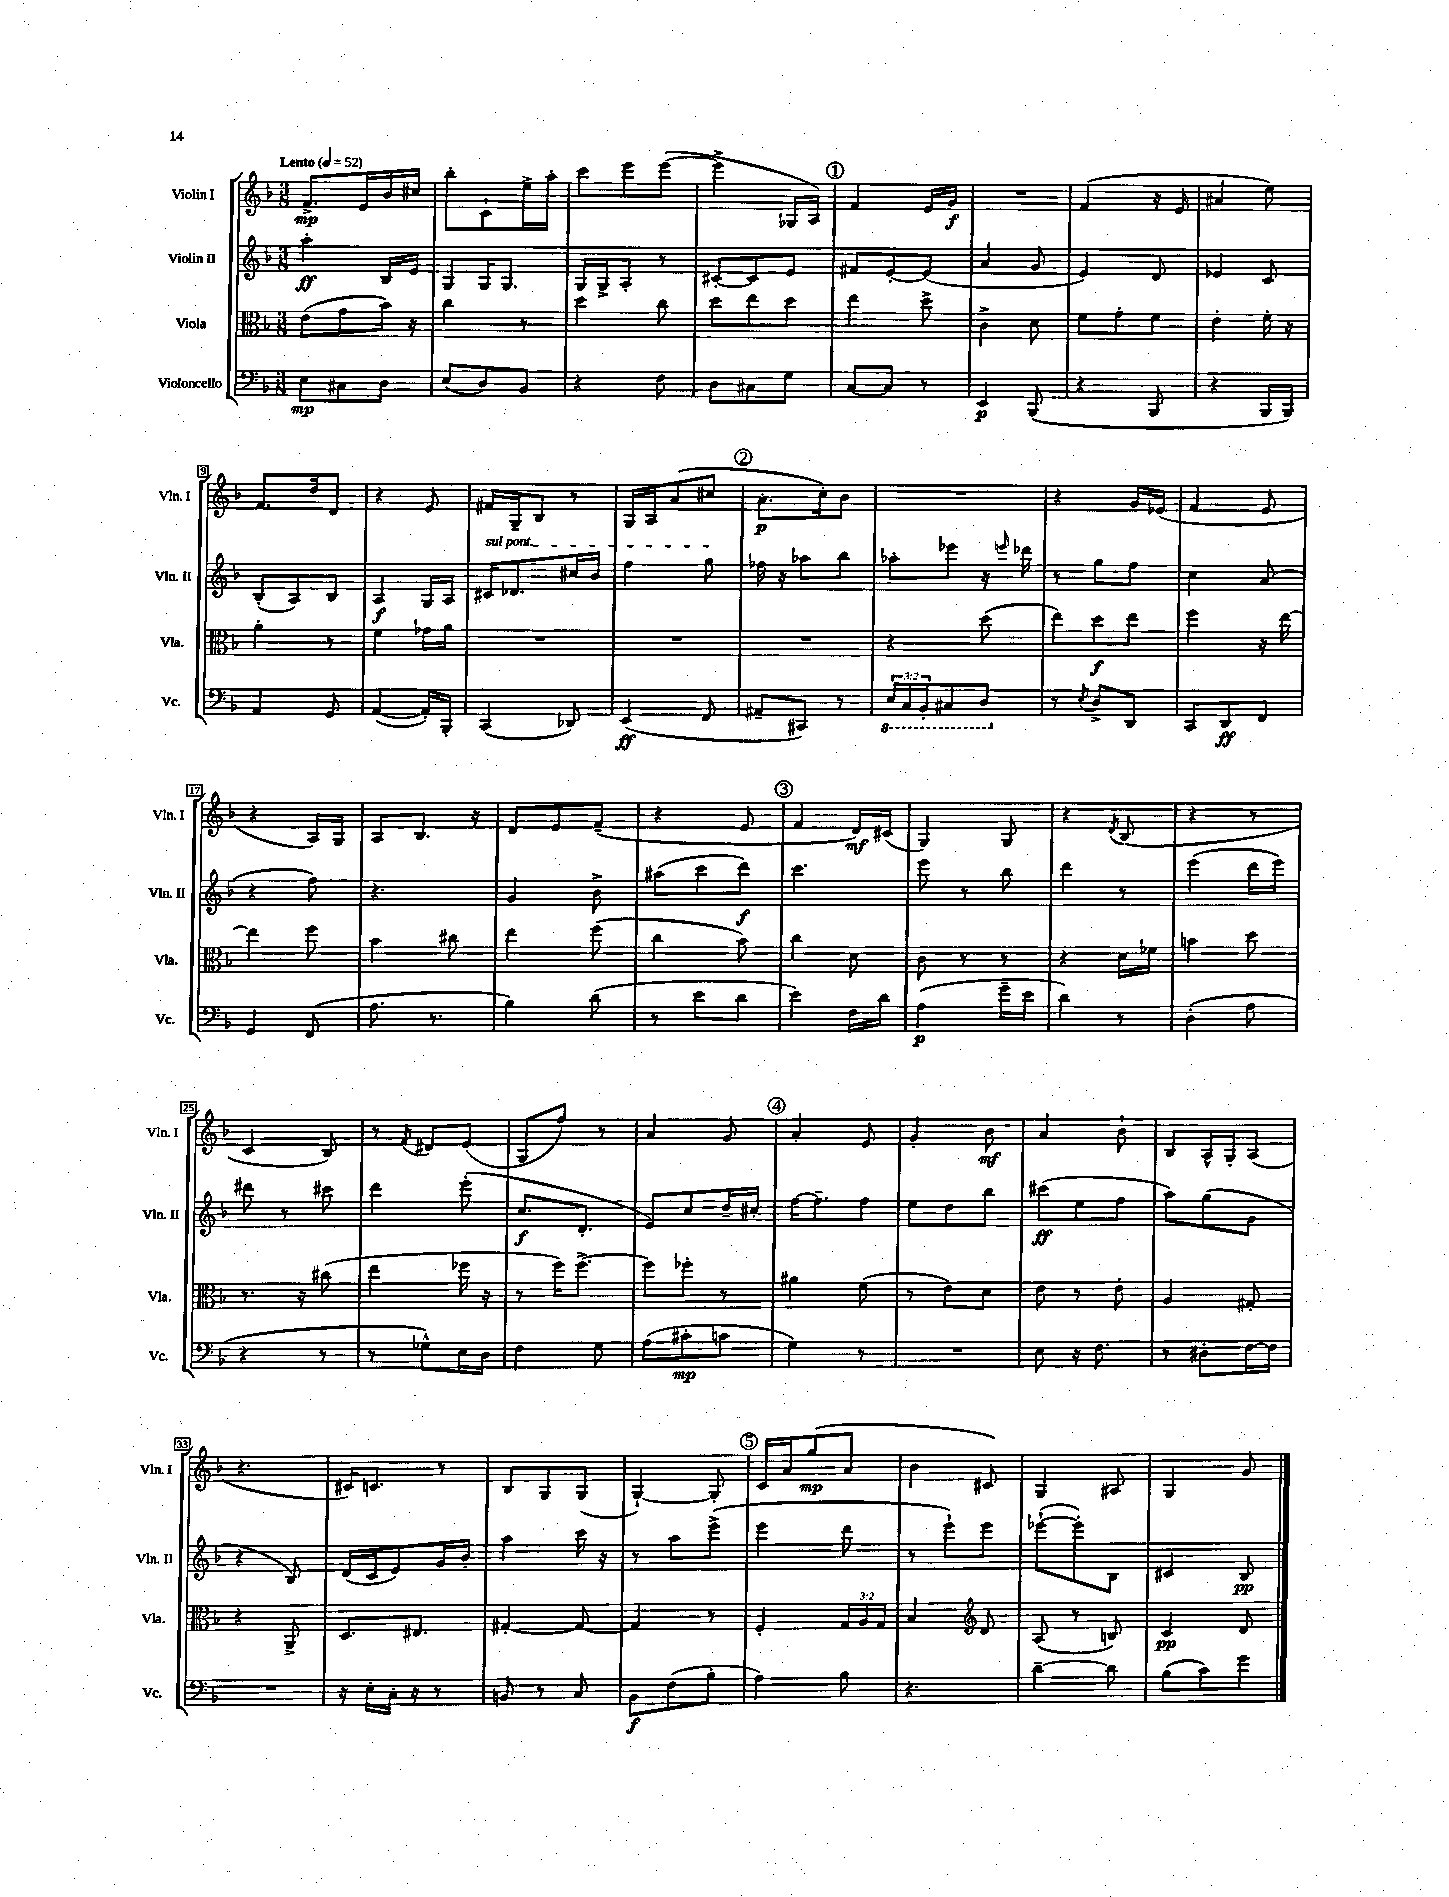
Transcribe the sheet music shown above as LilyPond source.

<<
\new StaffGroup <<
\new Staff = "s0" \with { instrumentName = "Violin I" shortInstrumentName = "Vln. I" } {
    \clef treble \key f \major \numericTimeSignature \time 3/8 \tempo "Lento" 4 = 52
    f'8.->\mp e'16 bes'16 cis''16 |
    bes''8-. c'8-! e''16-> a''16-. |
    c'''8 e'''8 e'''8~( |
    e'''4-> ges16 a16) |
    \mark \markup { \circle "1" } f'4 e'16 g'16\f |
    R4. |
    f'4( r16 e'16 |
    ais'4 e''8) |
    f'8. d''16 d'8 |
    r4 e'8 |
    fis'16 g16-- bes8 r8 |
    g16 a16 a'8( cis''8 |
    \mark \markup { \circle "2" } a'8.-.\p c''16-.) bes'8 |
    R4. |
    r4 g'16 ees'16( |
    f'4 e'8 |
    r4 a16) g16 |
    a8 bes8. r16 |
    d'8 e'8 f'8--( |
    r4 e'8 |
    \mark \markup { \circle "3" } f'4 d'16\mf) cis'16( |
    g4) g8 |
    r4 \acciaccatura { d'8 } bes8( |
    r4 r8 |
    c'4 bes8) |
    r8 \acciaccatura { f'8 } dis'8 e'8( |
    g8 f''8) r8 |
    a'4 g'8 |
    \mark \markup { \circle "4" } a'4-. e'8 |
    g'4-. bes'8\mf |
    a'4 bes'8-! |
    bes8 a16-^ g16-. a8( |
    r4. |
    cis'16) c'8. r8 |
    bes8 g8 g8( |
    g4~-!) g8-. |
    \mark \markup { \circle "5" } c'16 a'16 g''8\mp( a'8 |
    bes'4 cis'8) |
    g4 ais8 |
    g4 g'8 \bar "|." |
}
\new Staff = "s1" \with { instrumentName = "Violin II" shortInstrumentName = "Vln. II" } {
    \clef treble \key f \major \numericTimeSignature \time 3/8
    a''4-.\ff bes16 e'16 |
    g8 g16 g8. |
    g16 g16-> a8-. r8 |
    cis'8~-. cis'8 e'8 |
    \mark \markup { \circle "1" } fis'8 e'8~-. e'8( |
    a'4 g'8 |
    e'4) d'8 |
    ees'4 c'8 |
    bes8-.( a8) bes8 |
    a4\f g16 a16 |
    \once \override TextSpanner.bound-details.left.text = \markup { \italic "sul pont." } cis'16\startTextSpan des'8. cis''16 bes'16 |
    f''4 g''8\stopTextSpan |
    \mark \markup { \circle "2" } fes''16 r16 aes''8 bes''8 |
    aes''8-. ees'''8 r16 \grace { e'''16 } des'''16 |
    r8 g''8 f''8 |
    c''4 a'8( |
    r4 f''8) |
    r4. |
    g'4 bes'8-> |
    ais''8( c'''8 d'''8\f) |
    \mark \markup { \circle "3" } c'''4. |
    e'''8 r8 bes''8 |
    d'''4 r8 |
    e'''4( d'''16 e'''16) |
    dis'''8 r8 cis'''8 |
    d'''4 e'''8-.( |
    c''8.\f d'8.-. |
    e'8) c''8 d''16-- cis''16-. |
    \mark \markup { \circle "4" } f''16~ f''8.-- f''8 |
    e''8 d''8 bes''8 |
    cis'''8\ff( e''8 f''8 |
    a''8) g''8( g'8 |
    r4 bes8) |
    d'16( c'16 e'8) g'16 bes'16-. |
    a''4 c'''16 r16 |
    r8 a''8 e'''8->( |
    \mark \markup { \circle "5" } e'''4 d'''8 |
    r8 e'''8-!) e'''8 |
    ees'''8~-!( ees'''8-.) bes8 |
    cis'4 bes8\pp \bar "|." |
}
\new Staff = "s2" \with { instrumentName = "Viola" shortInstrumentName = "Vla." } {
    \clef alto \key f \major \numericTimeSignature \time 3/8 \override Staff.TupletNumber.text = #tuplet-number::calc-fraction-text
    e'8( g'8 bes'16) r16 |
    c''4 r8 |
    d''4 c''8 |
    d''8 e''8 d''8 |
    \mark \markup { \circle "1" } e''4 d''8-> |
    c'4-> d'8 |
    f'8 g'8-. f'8 |
    e'4-. f'16-. r16 |
    a'4-. r8 |
    f'4 ges'16 a'16 |
    R4. |
    R4. |
    \mark \markup { \circle "2" } R4. |
    r4 d''8( |
    e''8) d''8\f e''8 |
    f''4 r16 e''16~ |
    e''4 f''8 |
    bes'4 cis''8 |
    e''4 f''8( |
    c''4 bes'8) |
    \mark \markup { \circle "3" } c''4 d'8 |
    c'8 r8 r8 |
    r4 d'16 fes'16 |
    b'4 d''8 |
    r8. r16 cis''8( |
    e''4 fes''16 r16 |
    r8 f''16) f''8.~-> |
    f''8 fes''8-. r8 |
    \mark \markup { \circle "4" } ais'4 f'8( |
    r8 e'8) d'8 |
    e'8 r8 e'8-. |
    a4 gis8-. |
    r4 a,8-> |
    d8. eis8. |
    gis4~-. gis8~ |
    gis4 r8 |
    \mark \markup { \circle "5" } f4-. \tuplet 3/2 { g16 a16 g16 } |
    bes4 \clef treble d'8 |
    a8( r8 b8) |
    c'4\pp d'8 \bar "|." |
}
\new Staff = "s3" \with { instrumentName = "Violoncello" shortInstrumentName = "Vc." } {
    \clef bass \key f \major \numericTimeSignature \time 3/8 \override Staff.TupletNumber.text = #tuplet-number::calc-fraction-text
    e8\mp cis8 d8 |
    e8( d8) bes,8 |
    r4 f8 |
    d8 cis8 g8 |
    \mark \markup { \circle "1" } c8~ c8 r8 |
    e,4\p bes,,8( |
    r4 bes,,8 |
    r4 bes,,16 bes,,16) |
    a,4 g,8 |
    a,4~( a,16-.) bes,,16-. |
    c,4( des,8) |
    e,4\ff( f,8 |
    \mark \markup { \circle "2" } ais,8-- cis,8) r8 |
    \tuplet 3/2 { \ottava #-1 e,16 c,16 bes,,16-. } cis,8 d,8 \ottava #0 |
    r8 \acciaccatura { e8 } d8-> d,8 |
    c,8 d,8\ff f,8 |
    g,4 f,8( |
    a8. r8. |
    bes4) d'8( |
    r8 e'8 d'8 |
    \mark \markup { \circle "3" } e'4) f16 d'16 |
    a4\p( g'16-- e'16 |
    d'4) r8 |
    d4-.( a8 |
    r4 r8 |
    r8 ges8-^) e16 d16 |
    f4 g8 |
    a8( cis'8-.\mp c'8 |
    \mark \markup { \circle "4" } g4) r8 |
    R4. |
    e8 r16 f8. |
    r8 dis8-. f16~ f16 |
    R4. |
    r16 e16-. c16-. r16 r8 |
    b,8 r8 c8 |
    bes,8\f f8( bes8-. |
    \mark \markup { \circle "5" } a4) bes8 |
    r4. |
    d'4~-- d'8 |
    bes8( c'8) g'8 \bar "|." |
}
>>
>>
\layout { \context { \Score \override BarNumber.stencil = #(make-stencil-boxer 0.1 0.3 ly:text-interface::print) } }
